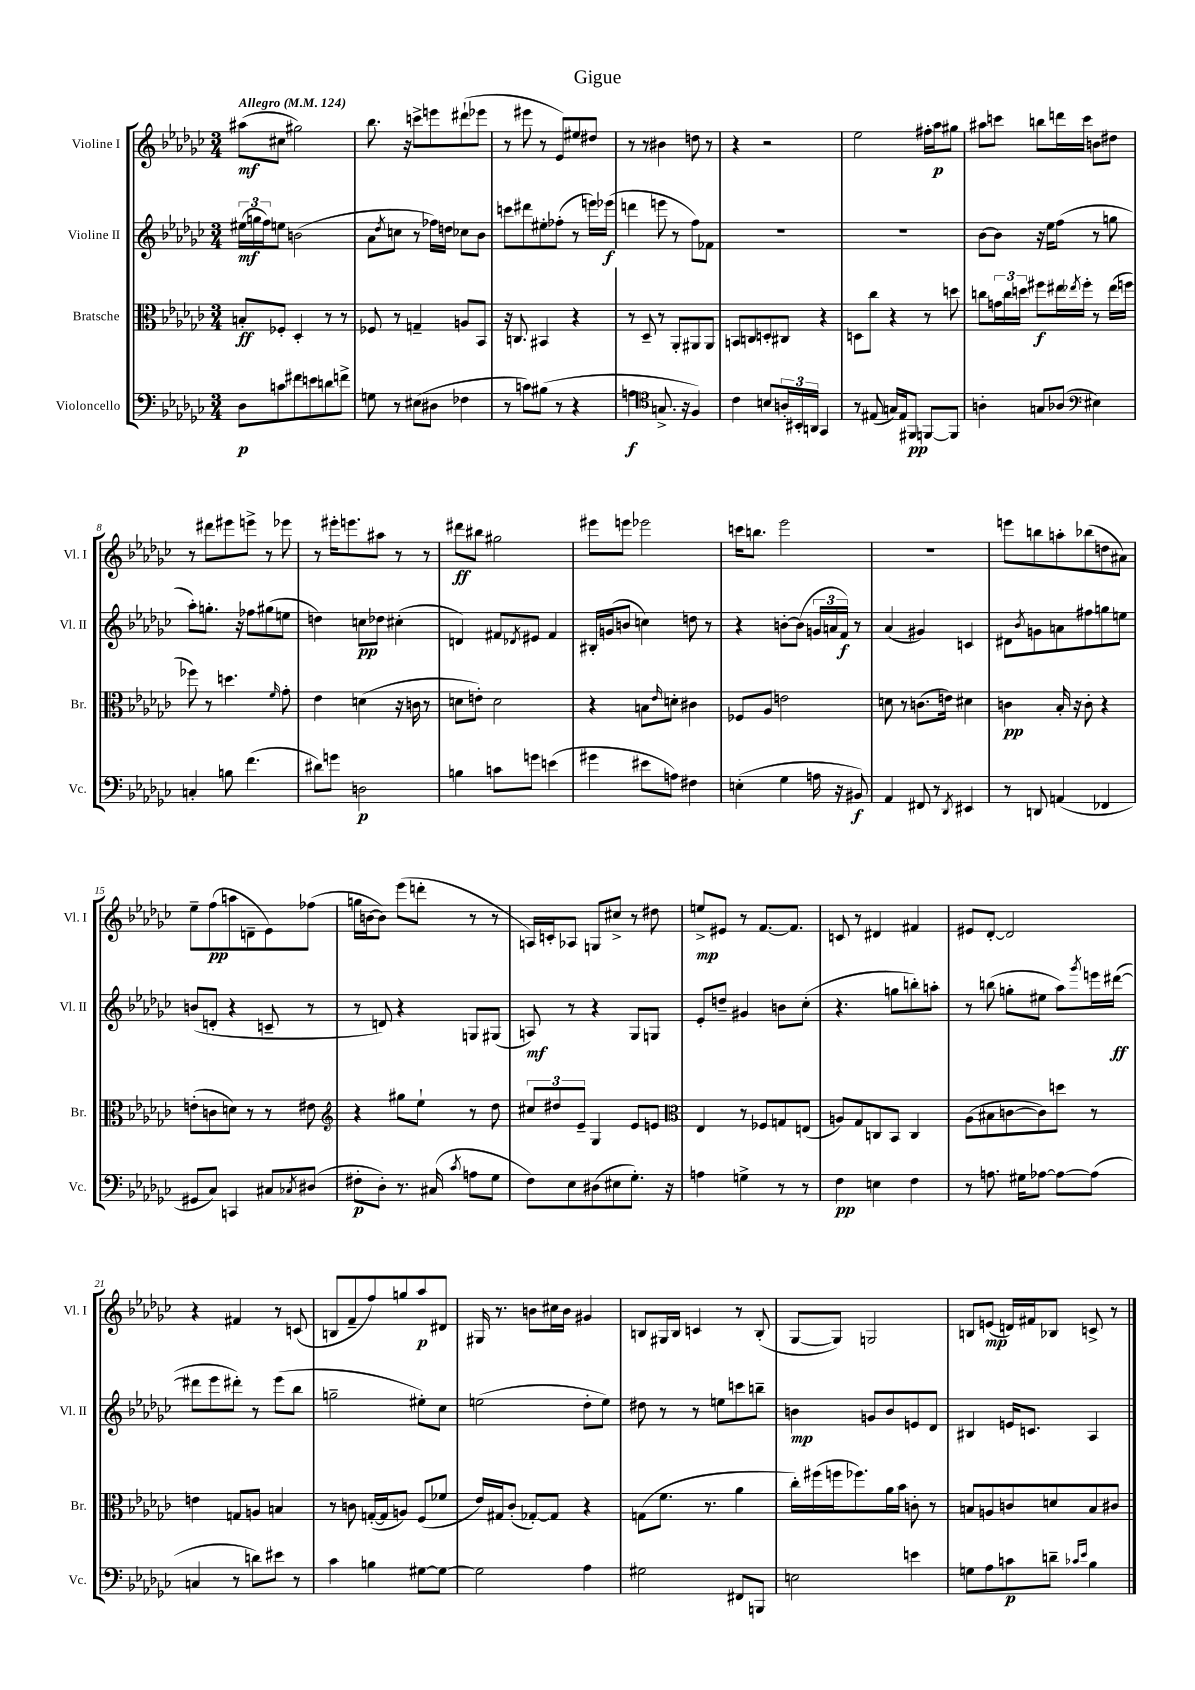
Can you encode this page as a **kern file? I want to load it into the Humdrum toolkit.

**kern	**dynam	**kern	**dynam	**kern	**dynam	**kern	**dynam
*part4	*part4	*part3	*part3	*part2	*part2	*part1	*part1
*staff4	*staff4	*staff3	*staff3	*staff2	*staff2	*staff1	*staff1
*I"Violoncello	*	*I"Bratsche	*	*I"Violine II	*	*I"Violine I	*
*I'Vc.	*	*I'Br.	*	*I'Vl. II	*	*I'Vl. I	*
*clefF4	*	*clefC3	*	*clefG2	*	*clefG2	*
*k[b-e-a-d-g-c-]	*	*k[b-e-a-d-g-c-]	*	*k[b-e-a-d-g-c-]	*	*k[b-e-a-d-g-c-]	*
*M3/4	*	*M3/4	*	*M3/4	*	*M3/4	*
*MM124	*	*MM124	*	*MM124	*	*MM124	*
=1	=1	=1	=1	=1	=1	=1	=1
!	!	!	!	!	!	!LO:TX:a:B:t=Allegro	!
8D-\L	p	8Bn'/L	ff	(24ee#X\LL	mf	(8aa#X\L	mf
.	.	.	.	24ggn\	.	.	.
.	.	.	.	24ff\J)	.	.	.
8cn\	.	8F-X'/J	.	8een\J	.	8cc#X\J	.
8f#X\	.	4D-'/	.	(2bn\	.	2gg#X\)	.
8en\	.	.	.	.	.	.	.
8dn\	.	8r	.	.	.	.	.
8fn^\J	.	8r	.	.	.	.	.
=2	=2	=2	=2	=2	=2	=2	=2
8Gn\	.	8F-X/	.	8a-\L	.	8.bb-\	.
.	.	.	.	8qdd-/	.	.	.
8r	.	8r	.	8ccn\J	.	.	.
.	.	.	.	.	.	16r	.
(8E#X\L	.	4Gn~/	.	8r	.	8cccn^\L	.
8D#X\J	.	.	.	16ff-X\LL)	.	8eeen\	.
.	.	.	.	16ddn\JJ	.	.	.
4F-X\	.	8An/L	.	8cc-X\L	.	(8ddd#X`\	.
.	.	8BB-/J	.	8b-\J	.	8eee-X\J	.
=3	=3	=3	=3	=3	=3	=3	=3
8r	.	16r	.	8cccn\L	.	8r	.
.	.	8.Cn/	.	.	.	.	.
8cn\L)	.	.	.	8ddd#X\	.	8eee#X\	.
(8B#X\J	.	4BB#X/	.	8ee#X'\	.	8r	.
8r	.	.	.	(8ff-X'\J	.	8e-/L)	.
4r	.	4r	.	8r	.	8ee#X/	.
.	.	.	.	16eeen\LL)	.	8dd#X/J	.
.	.	.	.	(16eee-X\JJ	f	.	.
=4	=4	=4	=4	=4	=4	=4	=4
4An\	f	8r	.	4dddn\	.	8r	.
.	.	8D-~/	.	.	.	8r	.
*clefC4	*	*	*	*	*	*	*
8.Gn^/	.	8r	.	8eeen\	.	4b#X\	.
.	.	8AA-'/L	.	8r	.	.	.
16r	.	.	.	.	.	.	.
4F/)	.	8AA#X/	.	8ff\L)	.	8ddn\	.
.	.	8AA#/J	.	8f-X\J	.	8r	.
=5	=5	=5	=5	=5	=5	=5	=5
4c-\	.	8BBn/L	.	2.r	.	4r	.
.	.	8Cn/	.	.	.	.	.
8Bn/L	.	8Dn'/	.	.	.	2r	.
24An'/L	.	8C#X/J	.	.	.	.	.
24BB#X'/	.	.	.	.	.	.	.
24AAn/JJ	.	.	.	.	.	.	.
4GG-/	.	4r	.	.	.	.	.
=6	=6	=6	=6	=6	=6	=6	=6
8r	.	8Dn\L	.	2.r	.	2ee-\	.
(8E#X/	.	8cc-\J	.	.	.	.	.
16Gn/LL)	.	4r	.	.	.	.	.
16E#/J	.	.	.	.	.	.	.
8FF#X/J	pp	.	.	.	.	.	.
[8FFn/L	.	8r	.	.	.	16ff#X'\LL	.
.	.	.	.	.	.	16aa-\J	p
8FF/J]	.	8ddn\	.	.	.	8gg#X\J	.
=7	=7	=7	=7	=7	=7	=7	=7
4An'\	.	8ccn\L	.	[8b-\L	.	8aa#X\L	.
.	.	24gn\L	.	8b-\J]	.	8cccn\J	.
.	.	24cc\	.	.	.	.	.
.	.	24ddn\JJ	.	.	.	.	.
8Gn/L	.	8ff#X\L	f	16r	.	8bbn\L	.
.	.	.	.	16ee-\KL	.	.	.
(8A-X/J	.	16ee#X\L	.	(8ff\J	.	16dddn\L	.
.	.	8qee-X/	.	.	.	.	.
.	.	16ff#'\JJ	.	.	.	16ccc\JJ	.
*clefF4	*	*	*	*	*	*	*
4E#X\)	.	8r	.	8r	.	8bn\L	.
.	.	(16ee-\LL	.	8ggn\	.	8dd#X\J	.
.	.	16ffn\JJ	.	.	.	.	.
!!LO:LB:g=z
=8	=8	=8	=8	=8	=8	=8	=8
4Cn'/	.	8ff-X\)	.	8aa-'\L)	.	8r	.
.	.	8r	.	8.ggn'\J	.	8ddd#X\L	.
8Bn\	.	4.ddn\	.	.	.	8eee#X\	.
.	.	.	.	16r	.	.	.
(4.f\	.	.	.	8ff-X\L	.	8eeen^\J	.
.	.	.	.	(8gg#X\	.	8r	.
.	.	16qqf/	.	.	.	.	.
.	.	8g-'\	.	8een\J	.	8eee-X\	.
=9	=9	=9	=9	=9	=9	=9	=9
8d#X\L)	.	4e-\	.	4ddn\)	.	8r	.
8gn\J	.	.	.	.	.	16eee#X'\KL	.
.	.	.	.	.	.	8.eeen\	.
2Dn\	p	(4dn\	.	8ccn\L	pp	.	.
.	.	.	.	8dd-X\J	.	8aa#X\J	.
.	.	16r	.	(4cc#X'\	.	8r	.
.	.	16cn\	.	.	.	.	.
.	.	8r	.	.	.	8r	.
=10	=10	=10	=10	=10	=10	=10	=10
4Bn\	.	8dn\L	.	4dn/)	.	8ddd#X\L	ff
.	.	8en'\J)	.	.	.	8bb#X\J	.
8cn\L	.	2d\	.	8f#X/L	.	2gg#X\	.
.	.	.	.	8qd-X/	.	.	.
8gn\J	.	.	.	8e#X/J	.	.	.
(4en\	.	.	.	4f#/	.	.	.
=11	=11	=11	=11	=11	=11	=11	=11
4g#X\	.	4r	.	16B#X'/LL	.	8eee#X\L	.
.	.	.	.	(16gn/J	.	.	.
.	.	.	.	8bn/J	.	8eeen\J	.
8e#X\L	.	8Bn\L	.	4ccn\)	.	2eee-X\	.
.	.	16qqe-/	.	.	.	.	.
8An\J)	.	8dn'\J	.	.	.	.	.
4F#X\	.	4c#X\	.	8ddn\	.	.	.
.	.	.	.	8r	.	.	.
=12	=12	=12	=12	=12	=12	=12	=12
(4En'\	.	8F-X/L	.	4r	.	16cccn\KL	.
.	.	.	.	.	.	8.bbn\J	.
.	.	8A-/J	.	.	.	.	.
4G-\	.	2en\	.	[8bn'\L	.	2eee-\	.
.	.	.	.	(8b\J]	.	.	.
16An\	.	.	.	24gn/LL	.	.	.
.	.	.	.	24an/	.	.	.
16r	.	.	.	.	.	.	.
.	.	.	.	24f/JJ)	f	.	.
8BB#X/)	f	.	.	8r	.	.	.
=13	=13	=13	=13	=13	=13	=13	=13
4AA-/	.	8dn\	.	(4a-/	.	2.r	.
.	.	8r	.	.	.	.	.
8FF#X/	.	(8.cn\L	.	4g#X/)	.	.	.
8r	.	.	.	.	.	.	.
.	.	16en\Jk)	.	.	.	.	.
8qDD-/	.	.	.	.	.	.	.
4EE#X/	.	4d#X\	.	4cn/	.	.	.
=14	=14	=14	=14	=14	=14	=14	=14
8r	.	4cn\	pp	8d#X\L	.	8eeen\L	.
.	.	.	.	8qb-/	.	.	.
8DDn/	.	.	.	8gn\	.	8bbn\	.
(4AAn/	.	16B-'/	.	8an\	.	8aan'\	.
.	.	16r	.	.	.	.	.
.	.	8c'\	.	8ff#X\	.	(8bb-X\	.
4FF-X/	.	4r	.	8ggn\	.	8ddn\	.
.	.	.	.	8een\J	.	8a#X\J)	.
!!LO:LB:g=z
=15	=15	=15	=15	=15	=15	=15	=15
8GG#X/L	.	(8en'\L	.	(8bn/L	.	8ee-~\L	.
8C-/J)	.	8cn\	.	8dn'/J	.	(8ff\	pp
4CCn/	.	8dn\J)	.	4r	.	8aan\	.
.	.	8r	.	.	.	8dn~\	.
8C#X/L	.	8r	.	8cn~/	.	8e-\)	.
8qC-X/	.	.	.	.	.	.	.
(8D#X/J	.	8e#X\	.	8r	.	(8ff-X\J	.
=16	=16	=16	=16	=16	=16	=16	=16
*	*	*clefG2	*	*	*	*	*
8F#X'\L	p	4r	.	8r	.	16ggn\LL	.
.	.	.	.	.	.	[16bn\J	.
8D-'\J)	.	.	.	8dn/)	.	8b\J])	.
8.r	.	8gg#X\L	.	4r	.	(8eee-\L	.
.	.	8ee-`\J	.	.	.	8dddn'\J	.
(16C#X/	.	.	.	.	.	.	.
8qc-/	.	.	.	.	.	.	.
8An\L	.	8r	.	8Gn/L	.	8r	.
8G-\J	.	8dd-\	.	(8G#X/J	.	8r	.
=17	=17	=17	=17	=17	=17	=17	=17
8F\L)	.	12cc#X/L	.	8An/)	mf	16An/LL)	.
.	.	.	.	.	.	16cn'/J	.
.	.	12dd#X/	.	.	.	.	.
8E-\	.	.	.	8r	.	8A-X/J	.
.	.	12e-~/J	.	.	.	.	.
(8D#X\	.	4G-/	.	4r	.	8Gn/L	.
8E#X\	.	.	.	.	.	8cc#X^/J	.
8.G-'\J)	.	8e-/L	.	8G-/L	.	8r	.
.	.	8en/J	.	8Gn/J	.	8dd#X\	.
16r	.	.	.	.	.	.	.
=18	=18	=18	=18	=18	=18	=18	=18
*	*	*clefC3	*	*	*	*	*
4An\	.	4E-/	.	8e-'/L	.	8een^/L	mp
.	.	.	.	8ddn~/J	.	8e#X/J	.
4Gn^\	.	8r	.	4g#X/	.	8r	.
.	.	8F-X/L	.	.	.	[8.f/L	.
8r	.	8Gn/	.	8bn\L	.	.	.
.	.	.	.	.	.	8.f/J]	.
8r	.	(8En/J	.	(8cc-'\J	.	.	.
=19	=19	=19	=19	=19	=19	=19	=19
4F\	pp	8An/L)	.	4.r	.	8cn/	.
.	.	8G-/	.	.	.	8r	.
4En\	.	8Cn/	.	.	.	4d#X/	.
.	.	8BB-/J	.	8ggn\L	.	.	.
4F\	.	4C/	.	8bbn'\)	.	4f#X/	.
.	.	.	.	8aan'\J	.	.	.
=20	=20	=20	=20	=20	=20	=20	=20
8r	.	(8A-\L	.	8r	.	8e#X/L	.
8.An\	.	8B#X\	.	(8bbn\	.	[8d-'/J	.
.	.	[8cn\	.	8ggn'\L	.	2d-/]	.
16G#X\KL	.	.	.	.	.	.	.
[8A-X\J	.	8c\])	.	8ee#X\J	.	.	.
8A-\L_	.	8ddn\J	.	8aa-\L)	.	.	.
.	.	.	.	8qggg-/	.	.	.
(8A-\J]	.	8r	.	16eeen\L	.	.	.
.	.	.	.	([16ddd#X\JJ	ff	.	.
!!LO:LB:g=z
=21	=21	=21	=21	=21	=21	=21	=21
4Cn/	.	4en\	.	8ddd#X\L]	.	4r	.
.	.	.	.	8eee-\	.	.	.
8r	.	8Gn/L	.	8ddd#X'\J)	.	4f#X/	.
8dn\L)	.	8An/J	.	8r	.	.	.
8e#X\J	.	4Bn/	.	(8eee-\L	.	8r	.
8r	.	.	.	8bb-\J	.	(8cn/	.
=22	=22	=22	=22	=22	=22	=22	=22
4c-\	.	8r	.	2ggn~\	.	8Bn/L	.
.	.	8cn\	.	.	.	8f~/	.
4Bn\	.	([16Gn'/LL	.	.	.	8ff/)	.
.	.	16G/J]	.	.	.	.	.
.	.	8An/J)	.	.	.	8ggn/	.
[8G#X\L	.	(8F/L	.	8ee#X'\L)	.	8aa-/	p
8G#\J_	.	8f-X/J	.	8cc-\J	.	8d#X/J	.
=23	=23	=23	=23	=23	=23	=23	=23
2G#\]	.	16e-/LL)	.	(2een\	.	16G#X/	.
.	.	16G#X/J	.	.	.	8.r	.
.	.	(8c-'/J	.	.	.	.	.
.	.	[8G-X'/L)	.	.	.	8bn\L	.
.	.	8G-/J]	.	.	.	16cc#X\L	.
.	.	.	.	.	.	16b\JJ	.
4A-\	.	4r	.	8dd-'\L	.	4g#X/	.
.	.	.	.	8ee\J)	.	.	.
=24	=24	=24	=24	=24	=24	=24	=24
2G#X\	.	(8Gn\L	.	8dd#X\	.	8Bn/L	.
.	.	8.f\J	.	8r	.	16G#X/L	.
.	.	.	.	.	.	16B/JJ	.
.	.	.	.	8r	.	4cn/	.
.	.	8.r	.	.	.	.	.
.	.	.	.	8een\L	.	.	.
8FF#X/L	.	4a-\	.	8cccn\	.	8r	.
8BBBn/J	.	.	.	8bbn~\J	.	(8B'/	.
=25	=25	=25	=25	=25	=25	=25	=25
2En\	.	16cc-'\LL)	.	4bn\	mp	[8G-/L	.
.	.	(16ff#X\	.	.	.	.	.
.	.	16ffn\J	.	.	.	8G-/J])	.
.	.	8.ff-X\)	.	.	.	.	.
.	.	.	.	8gn/L	.	2Gn/	.
.	.	16a-\L	.	8b/	.	.	.
.	.	16b-\JJ	.	.	.	.	.
4en\	.	8cn'\	.	8en/	.	.	.
.	.	8r	.	8d-/J	.	.	.
=26	=26	=26	=26	=26	=26	=26	=26
8Gn\L	.	8Bn/L	.	4B#X/	.	8Bn/L	.
8A-\	.	8An/	.	.	.	(8en/J	mp
8cn\	p	8cn/	.	16en/KL	.	16dn/LL)	.
.	.	.	.	8.cn/J	.	16f#X/J	.
8dn~\J	.	8dn/	.	.	.	8B-X/J	.
16qqc-X/LL	.	.	.	.	.	.	.
16qqe-/JJ	.	.	.	.	.	.	.
4B-\	.	8B/	.	4A-/	.	8cn^/	.
.	.	8c#X/J	.	.	.	8r	.
==	==	==	==	==	==	==	==
*-	*-	*-	*-	*-	*-	*-	*-
